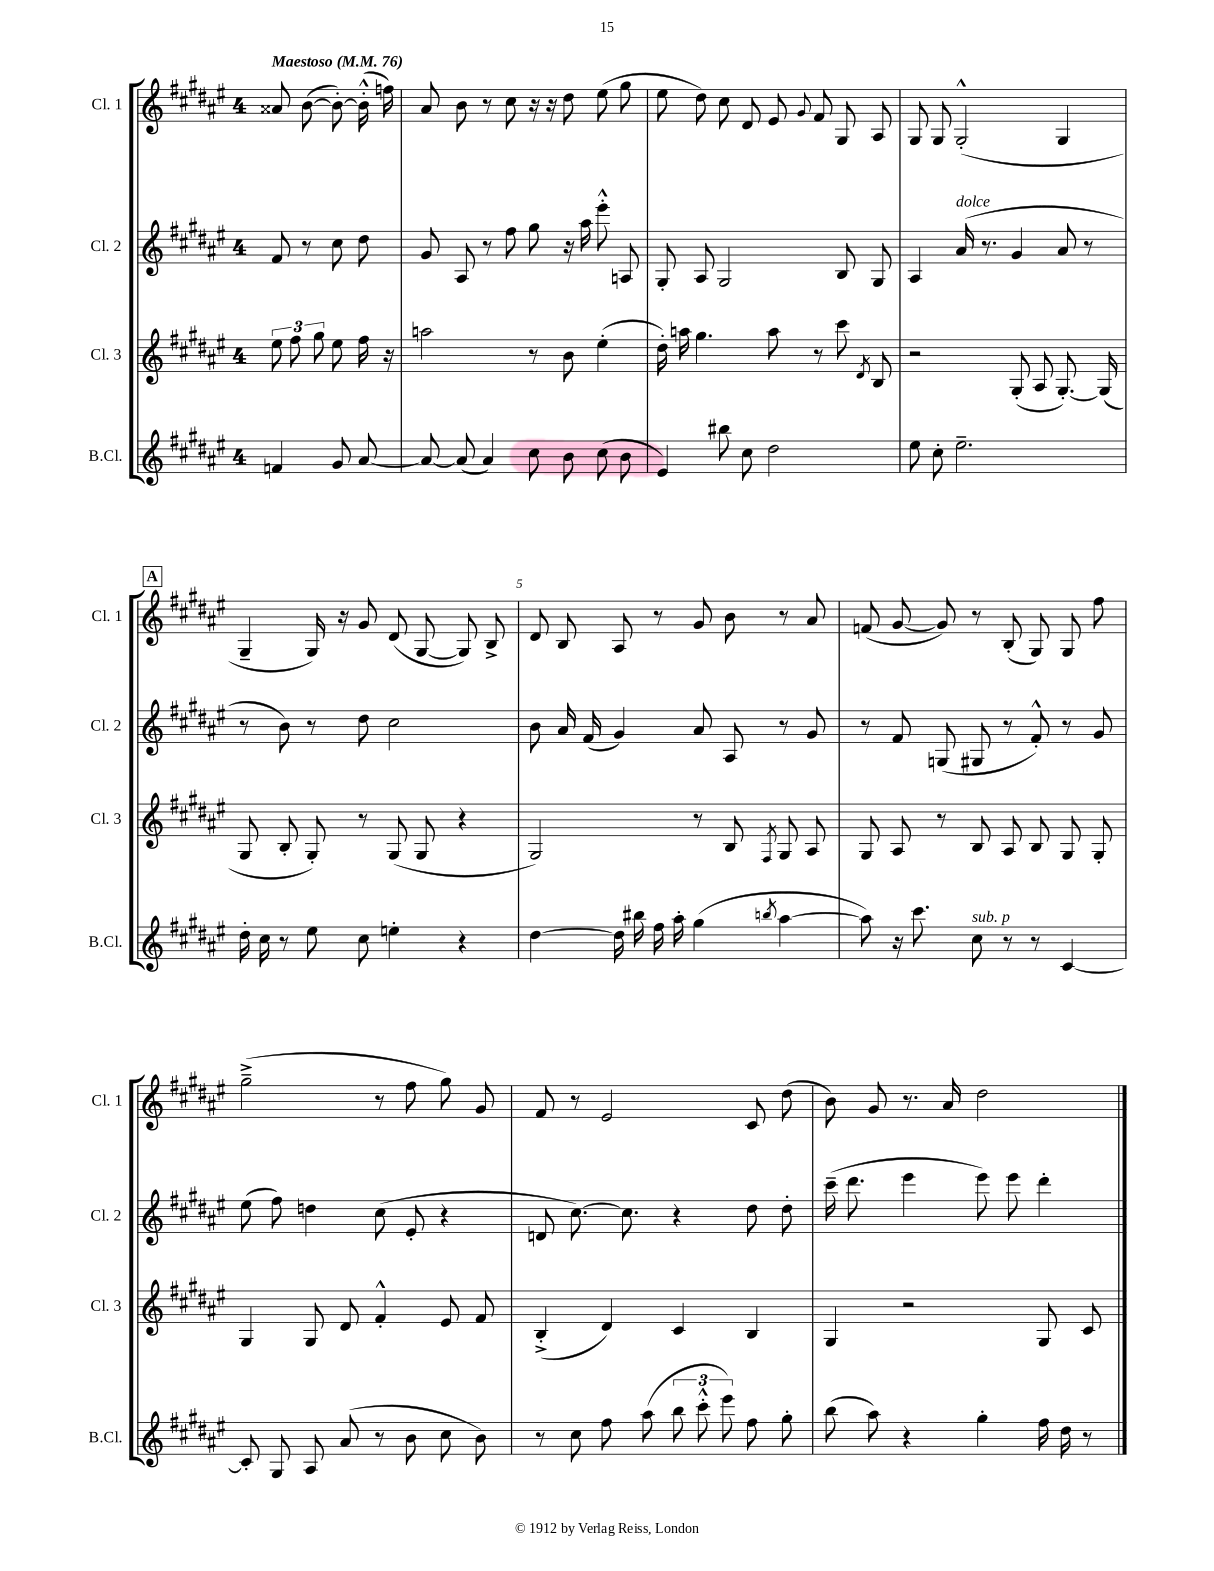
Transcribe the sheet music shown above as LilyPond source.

<<
\new StaffGroup <<
\new Staff = "s0" \with { instrumentName = "Cl. 1" shortInstrumentName = "Cl. 1" } {
    \clef treble \key fis \major \once \override Staff.TimeSignature.style = #'single-digit \time 4/4 \partial 2 \tempo "Maestoso" 4 = 76
    \autoBeamOff aisis'8 b'8~( b'8~-.) b'16-.-^( f''16) |
    ais'8 b'8 r8 cis''8 r16 r16 dis''8 eis''8( gis''8 |
    eis''8 dis''8) cis''8 dis'8 eis'8 \appoggiatura { gis'8 } fis'8 gis8 ais8 |
    gis8 gis8 gis2-.-^( gis4 |
    \mark \markup { \box "A" } gis4-- gis16) r16 gis'8 dis'8( gis8~ gis8) b8-> |
    dis'8 b8 ais8 r8 gis'8 b'8 r8 ais'8 |
    f'8( gis'8~ gis'8) r8 b8-.( gis8) gis8 fis''8 |
    gis''2--->( r8 fis''8 gis''8) gis'8 |
    fis'8 r8 eis'2 cis'8 dis''8( |
    b'8) gis'8 r8. ais'16 dis''2 \bar "|." |
}
\new Staff = "s1" \with { instrumentName = "Cl. 2" shortInstrumentName = "Cl. 2" } {
    \clef treble \key fis \major \once \override Staff.TimeSignature.style = #'single-digit \time 4/4 \partial 2
    \autoBeamOff fis'8 r8 cis''8 dis''8 |
    gis'8 ais8 r8 fis''8 gis''8 r16 ais''16 eis'''8-.-^ a8 |
    gis8-. ais8 gis2 b8 gis8 |
    ais4 ais'16^\markup { \italic "dolce" }( r8. gis'4 ais'8 r8 |
    \mark \markup { \box "A" } r8 b'8) r8 dis''8 cis''2 |
    b'8 ais'16 fis'16( gis'4) ais'8 ais8 r8 gis'8 |
    r8 fis'8 g8( gis8 r8 fis'8-.-^) r8 gis'8 |
    eis''8( fis''8) d''4 cis''8( eis'8-. r4 |
    d'8 cis''8.~) cis''8. r4 dis''8 dis''8-. |
    cis'''16--( dis'''8. eis'''4 eis'''8) eis'''8 dis'''4-. \bar "|." |
}
\new Staff = "s2" \with { instrumentName = "Cl. 3" shortInstrumentName = "Cl. 3" } {
    \clef treble \key fis \major \once \override Staff.TimeSignature.style = #'single-digit \time 4/4 \partial 2
    \autoBeamOff \tuplet 3/2 { eis''8 fis''8 gis''8 } eis''8 fis''16 r16 |
    a''2 r8 b'8 eis''4-.( |
    dis''16-.) a''16 gis''4. a''8 r8 cis'''8 \acciaccatura { dis'8 } b8 |
    r2 gis8-.( ais8 gis8.~-.) gis16( |
    \mark \markup { \box "A" } gis8 b8-. gis8-.) r8 gis8( gis8 r4 |
    gis2) r8 b8 \acciaccatura { fis8 } gis8 ais8 |
    gis8 ais8 r8 b8 ais8 b8 gis8 gis8-. |
    gis4 gis8 dis'8 fis'4-.-^ eis'8 fis'8 |
    b4-.->( dis'4) cis'4 b4 |
    gis4 r2 gis8 cis'8 \bar "|." |
}
\new Staff = "s3" \with { instrumentName = "B.Cl." shortInstrumentName = "B.Cl." } {
    \clef treble \key fis \major \once \override Staff.TimeSignature.style = #'single-digit \time 4/4 \partial 2
    \autoBeamOff f'4 gis'8 ais'8~ |
    ais'8~ ais'8( ais'4) cis''8 b'8 cis''8( b'8 |
    eis'4) bis''8 cis''8 dis''2 |
    eis''8 cis''8-. eis''2.-- |
    \mark \markup { \box "A" } dis''16-. cis''16 r8 eis''8 cis''8 e''4-. r4 |
    dis''4~ dis''16 bis''16 fis''16 ais''16-. gis''4( \acciaccatura { b''8 } ais''4~ |
    ais''8) r16 cis'''8. cis''8^\markup { \italic "sub. p" } r8 r8 cis'4~ |
    cis'8-. gis8 ais8 ais'8( r8 b'8 cis''8 b'8) |
    r8 cis''8 fis''8 ais''8( \tuplet 3/2 { b''8 cis'''8-.-^ eis'''8) } fis''8 gis''8-. |
    b''8( ais''8) r4 gis''4-. fis''16 dis''16 r8 \bar "|." |
}
>>
>>
\layout { \context { \Score \override BarNumber.break-visibility = ##(#f #t #t) barNumberVisibility = #(every-nth-bar-number-visible 5) } }
